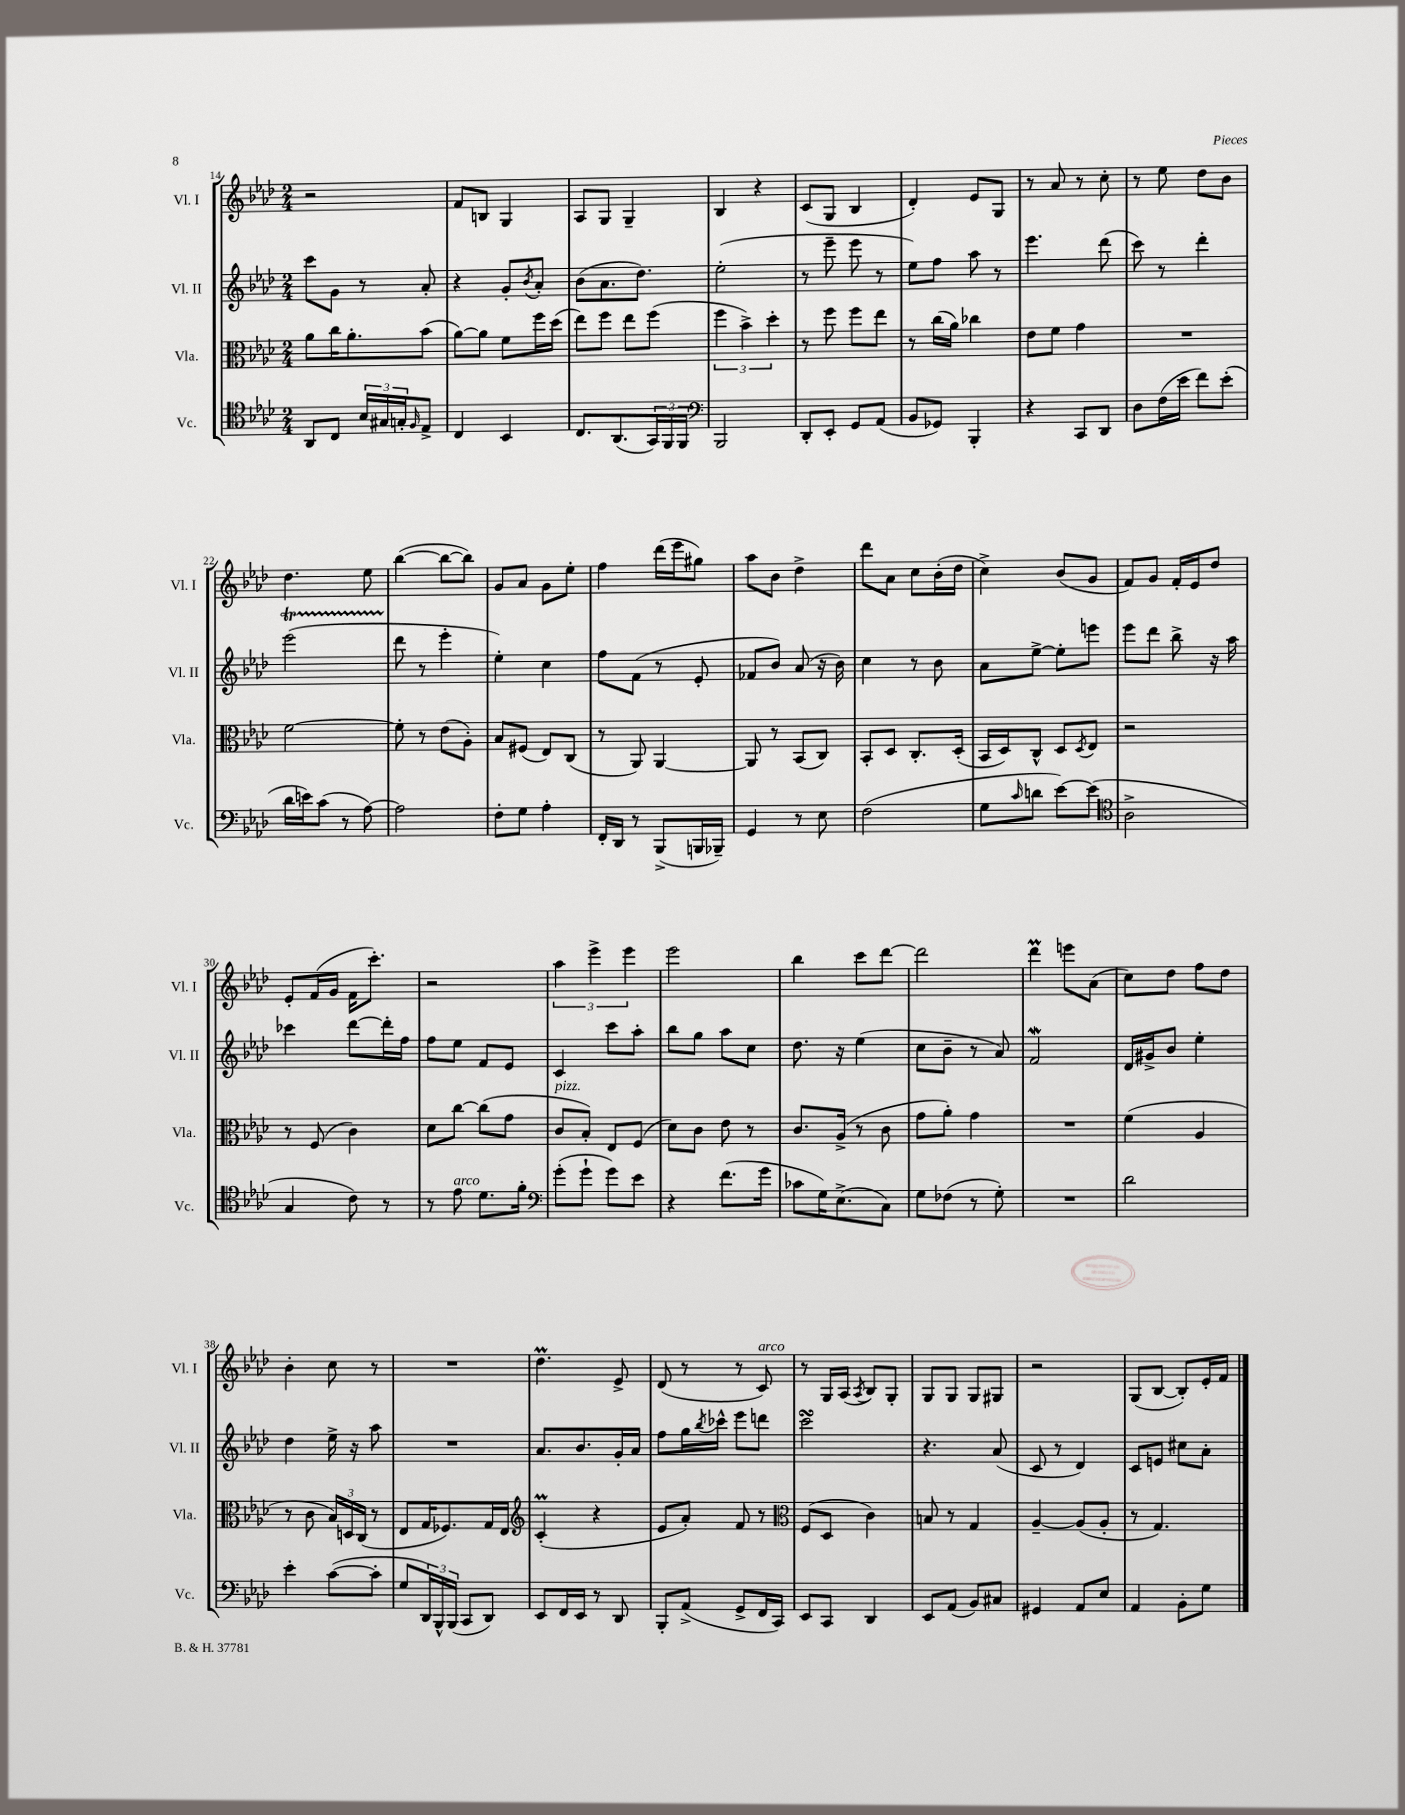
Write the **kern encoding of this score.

**kern	**kern	**kern	**kern
*part4	*part3	*part2	*part1
*staff4	*staff3	*staff2	*staff1
*I"Vc.	*I"Vla.	*I"Vl. II	*I"Vl. I
*I'Vc.	*I'Vla.	*I'Vl. II	*I'Vl. I
*clefC4	*clefC3	*clefG2	*clefG2
*k[b-e-a-d-]	*k[b-e-a-d-]	*k[b-e-a-d-]	*k[b-e-a-d-]
*M2/4	*M2/4	*M2/4	*M2/4
=14	=14	=14	=14
8AA-/L	8a-\L	8ccc\L	2r
8C/J	16cc\K	8g\J	.
.	8.a-'\	.	.
24B-/LL	.	8r	.
24G#X/	.	.	.
24Gn'/J	.	.	.
16qqF/	.	.	.
8E-^/J	(8b-\J	8a-'/	.
=15	=15	=15	=15
4C/	[8a-\L)	4r	8f/L
.	8a-\J]	.	8Bn/J
4BB-/	8f\L	8g'/L	4G/
.	.	8qb-/	.
.	16ff\L	8a-'/J	.
.	(16dd-\JJ	.	.
=16	=16	=16	=16
8.C/L	8ee-\L)	(8b-\L	8A-/L
.	8ff\J	8.a-\	8G/J
(8.AA-/	.	.	.
.	8ee-\L	.	4G~/
.	.	8.dd-\J)	.
24GG/L)	(8ff\J	.	.
24FF/	.	.	.
24FF/JJ	.	.	.
=17	=17	=17	=17
*clefF4	*	*	*
2BBB-/	6ff\	(2ee-'\	4B-/
.	6b-^\)	.	.
.	.	.	4r
.	6dd-'\	.	.
=18	=18	=18	=18
8DD-'/L	8r	8r	(8c/L
8EE-'/J	8ff\	8eee-~\	8G/J
8GG/L	8ff\L	8eee-\	4B-/
(8AA-/J	8ee-\J	8r	.
=19	=19	=19	=19
8BB-/L	8r	8ee-\L)	4d-'/)
8GG-X/J)	(16cc\LL	8ff\J	.
.	16a-\JJ)	.	.
4BBB-'/	4cc-X\	8aa-\	8e-/L
.	.	8r	8G/J
=20	=20	=20	=20
4r	8e-\L	4.eee-\	8r
.	8f\J	.	8a-/
8CC/L	4g\	.	8r
8DD-/J	.	(8ddd-\	8cc'\
=21	=21	=21	=21
8D-\L	2r	8ccc\)	8r
(16F\L	.	8r	8ee-\
16e-\JJ	.	.	.
8f\L)	.	4ddd-'\	8dd-\L
(8e-'\J	.	.	8b-\J
!!LO:LB:g=z
=22	=22	=22	=22
16d-\LL	[2f\	(2eee-T\	4.dd-\
16en\J)	.	.	.
(8c\J	.	.	.
8r	.	.	.
[8A-\)	.	.	8ee-\
=23	=23	=23	=23
2A-\]	8f'\]	8ddd-\	([4bb-\
.	8r	8r	.
.	(8e-\L	4eee-'\	8bb-\L_
.	8A-'\J)	.	8bb-\J])
=24	=24	=24	=24
8F'\L	8B-/L	4ee-'\)	8g/L
8G\J	(8F#X/J	.	8a-/J
4A-'\	8E-/L)	4cc\	8g\L
.	(8C/J	.	8ee-'\J
=25	=25	=25	=25
16FF'/LL	8r	8ff\L	4ff\
16DD-/JJ	.	.	.
8r	8AA-/)	(8f\J	.
(8BBB-^/L	[4AA-/	8r	(16ddd-\LL
.	.	.	16eee-\J
16BBBn/L	.	8e-'/	8gg#X\J)
16BBB-X~/JJ)	.	.	.
=26	=26	=26	=26
4GG/	8AA-/]	8f-X/L	8aa-\L
.	8r	8b-/J)	8b-\J
8r	(8BB-/L	(8a-/	4dd-^\
8E-\	8C/J)	16r	.
.	.	16b-\)	.
=27	=27	=27	=27
(2F\	8BB-'/L	4cc\	8ddd-\L
.	8D-/J	.	8a-\J
.	8.C'/L	8r	8cc\L
.	.	8b-\	(16b-'\L
.	(16D-'/Jk	.	16dd-\JJ
=28	=28	=28	=28
8G\L	16BB-/LL	8a-\L	4cc^\)
.	16D-/J)	.	.
16qqc/	.	.	.
8dn\J	8C^^/J	[8ee-^\J	.
[8e-\L)	8D-/L	8ee-'\L]	(8b-/L
.	8qD-/	.	.
(8e-\J]	8E-/J	8eeen\J	8g/J
=29	=29	=29	=29
*clefC4	*	*	*
2A-^\	2r	8eee-\L	8f/L)
.	.	8ddd-\J	8g/J
.	.	8bb-^\	16f'/LL
.	.	.	16e-/J
.	.	16r	8dd-/J
.	.	16aa-\	.
!!LO:LB:g=z
=30	=30	=30	=30
4G/	8r	4ccc-X\	8e-'/L
.	(8F/	.	(16f/L
.	.	.	16g/JJ
8c\)	4c\)	[8ddd-\L	16f\KL
.	.	.	8.ccc'\J)
8r	.	16ddd-'\L]	.
.	.	16ff\JJ	.
=31	=31	=31	=31
8r	8d-\L	8ff\L	2r
!LO:TX:a:i:t=arco	!	!	!
8e-\	[8cc\J	8ee-\J	.
8.d-\L	(8cc\L]	8f/L	.
.	8g\J	8e-/J	.
16f'\Jk	.	.	.
=32	=32	=32	=32
*clefF4	*	*	*
!	!LO:TX:a:i:t=pizz.	!	!
(8g'\L	8c/L	4c/	6aa-\
8g`\J	8B-'/J)	.	.
.	.	.	6eee-^\
8g\L)	8E-/L	8ccc\L	.
.	.	.	6eee-\
8e-\J	(8F/J	8aa-'\J	.
=33	=33	=33	=33
4r	8d-\L)	8bb-\L	2eee-\
.	8c\J	8gg\J	.
(8.f\L	8e-\	8aa-\L	.
.	8r	8cc\J	.
16g\Jk	.	.	.
=34	=34	=34	=34
8c-X\L	8.c/L	8.dd-\	4bb-\
16G\K)	.	.	.
(8.E-^\	(16A-^/Jk	16r	.
.	8r	(4ee-\	8ccc\L
8C\J)	8c\	.	[8ddd-\J
=35	=35	=35	=35
8G\L	8g\L	8cc\L	2ddd-\]
(8F-X\J	8a-'\J)	8b-~\J	.
8r	4g\	8r	.
8G'\)	.	8a-/)	.
=36	=36	=36	=36
2r	2r	2fW/	4ddd-M\
.	.	.	8eeen\L
.	.	.	(8a-\J
=37	=37	=37	=37
2d-\	(4f\	16d-/LL	8cc\L)
.	.	16g#X^/J	.
.	.	8b-/J	8dd-\J
.	4A-/	4ee-'\	8ff\L
.	.	.	8dd-\J
!!LO:LB:g=z
=38	=38	=38	=38
4e-'\	8r	4dd-\	4b-'\
.	8c\	.	.
([8c\L	24B-/LL)	16ee-^\	8cc\
.	24Dn/	.	.
.	.	16r	.
.	(24C/JJ	.	.
8c'\J]	8r	8aa-\	8r
=39	=39	=39	=39
8G/L	8E-/L	2r	2r
24DD-/L)	16G/K	.	.
24BBB-^^/	.	.	.
.	8.F-X/)	.	.
(24BBB-/JJ	.	.	.
8CC/L	.	.	.
8DD-/J)	16G/L	.	.
.	16E-/JJ	.	.
=40	=40	=40	=40
*	*clefG2	*	*
8EE-/L	(4cm'/	8.a-/L	4.dd-M\
16FF/L	.	.	.
16EE-/JJ	.	8.b-/	.
8r	4r	.	.
8DD-/	.	16g'/L	8e-^/
.	.	16a-/JJ	.
=41	=41	=41	=41
8BBB-'/L	8e-/L	8ff\L	(8d-/
(8AA-^/J	8a-'/J)	16gg\L	8r
.	.	8qbb-/	.
.	.	16ccc-X^^\JJ	.
8GG^/L	8f/	8eee-\L	8r
!	!	!	!LO:TX:a:i:t=arco
16FF/L	8r	8dddn\J	8c/)
16CC/JJ)	.	.	.
=42	=42	=42	=42
*	*clefC3	*	*
8EE-/L	(8F/L	2cccsSsS\	8r
8CC/J	8D-/J	.	16G/LL
.	.	.	(16A-/JJ
.	.	.	8qA-/
4DD-/	4c\)	.	8B-/L)
.	.	.	8G'/J
=43	=43	=43	=43
8EE-/L	8Bn/	4.r	8G/L
(8AA-/J	8r	.	8G/J
8BB-/L)	4G/	.	8G/L
8C#X/J	.	(8a-/	8G#X/J
=44	=44	=44	=44
4GG#X/	[4A-~/	8c/	2r
.	.	8r	.
8AA-/L	(8A-/L]	4d-/)	.
8E-/J	8A-'/J	.	.
=45	=45	=45	=45
4AA-/	8r	8c/L	(8G/L
.	4.G/)	8en/J	[8B-/J
8BB-'\L	.	8cc#X\L	8B-'/L])
8G\J	.	8a-'\J	16e-'/L
.	.	.	16f/JJ
==	==	==	==
*-	*-	*-	*-
